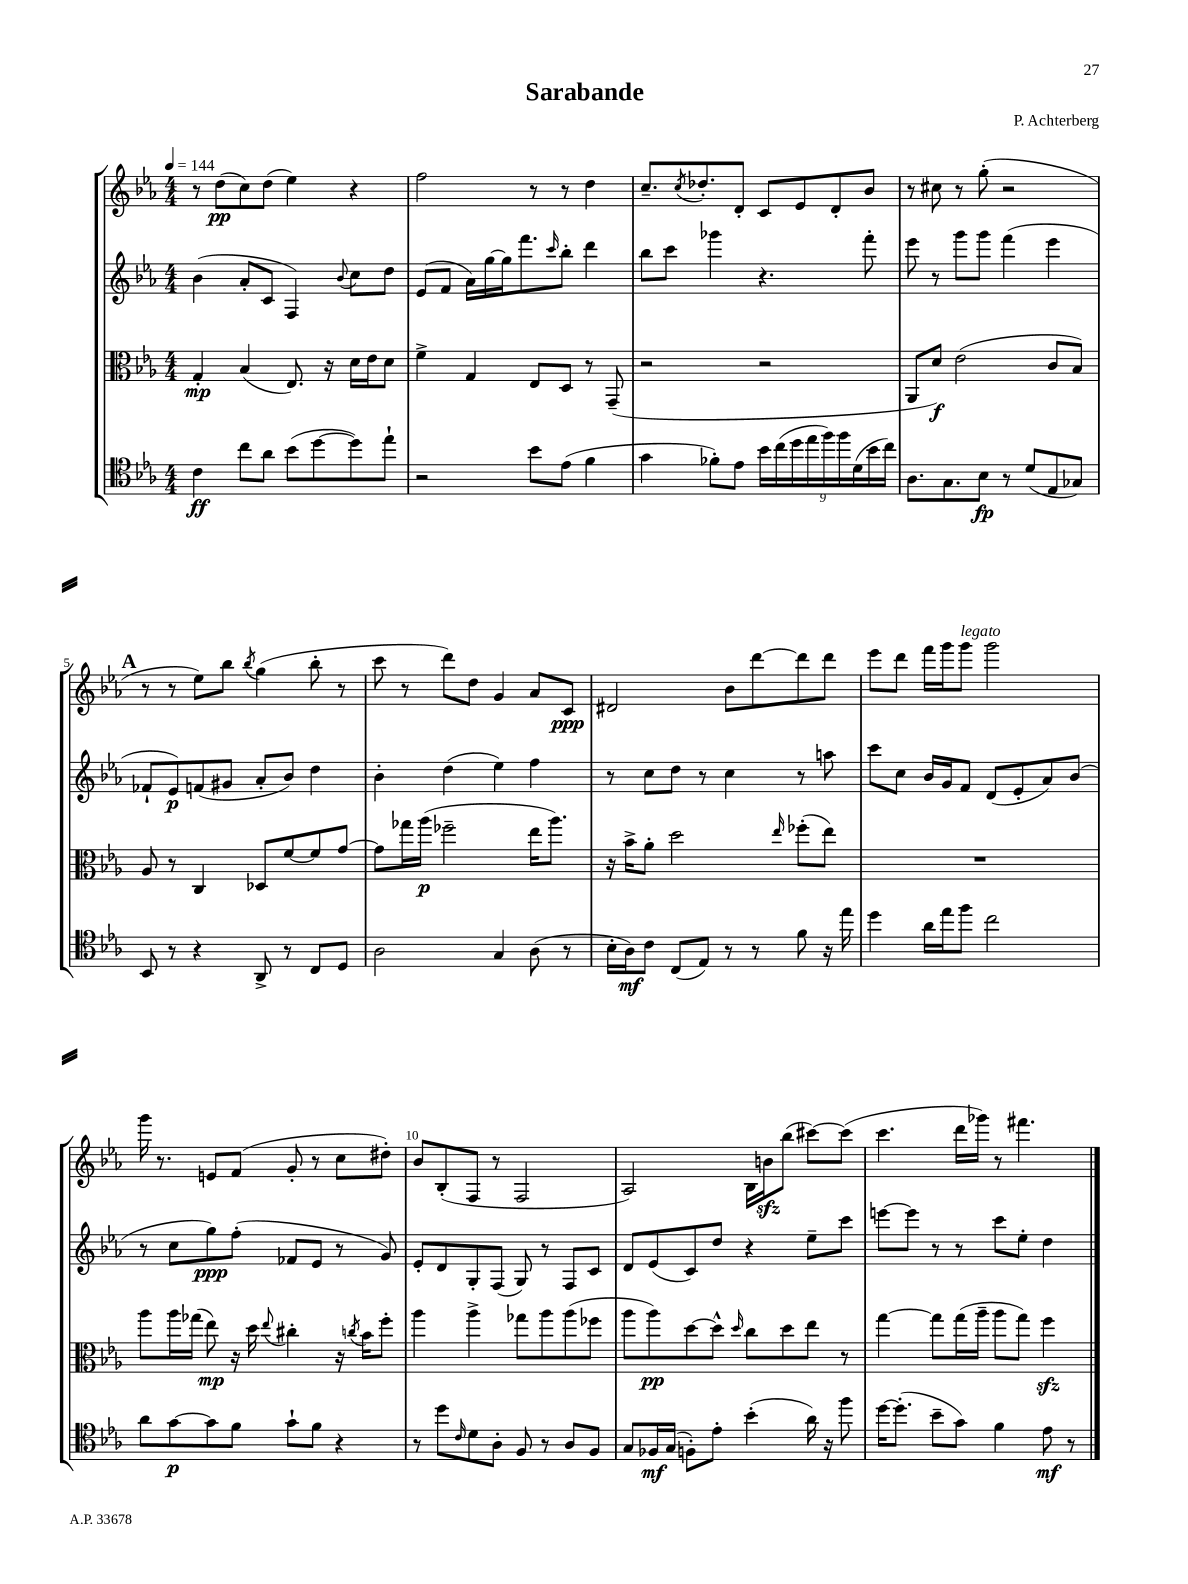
\header { title = "Sarabande" composer = "P. Achterberg" }
<<
\new StaffGroup <<
\new Staff = "s0" {
    \clef treble \key ees \major \numericTimeSignature \time 4/4 \tempo 4 = 144
    r8 d''8\pp( c''8) d''8( ees''4) r4 |
    f''2 r8 r8 d''4 |
    c''8.-- \acciaccatura { c''8 } des''8.-. d'8-. c'8 ees'8 d'8-. bes'8 |
    r8 cis''8 r8 g''8-.( r2 |
    \mark \markup { \bold "A" } r8 r8 ees''8) bes''8 \acciaccatura { bes''8 } g''4( bes''8-. r8 |
    c'''8 r8 d'''8) d''8 g'4 aes'8 c'8\ppp |
    dis'2 bes'8 d'''8~ d'''8 d'''8 |
    ees'''8 d'''8 f'''16 g'''16 g'''8^\markup { \italic "legato" } g'''2 |
    g'''16 r8. e'8 f'8( g'8-. r8 c''8 dis''8-.) |
    bes'8 bes8-.( f8 r8 f2 |
    aes2) bes16 b'16\sfz bes''8( cis'''8~) cis'''8( |
    c'''4. d'''16 ges'''16) r8 fis'''4. \bar "|." |
}
\new Staff = "s1" {
    \clef treble \key ees \major \numericTimeSignature \time 4/4
    bes'4( aes'8-. c'8 f4) \appoggiatura { bes'8 } c''8 d''8 |
    ees'8( f'8 aes'16) g''16~ g''16 f'''8. \grace { c'''16 } bes''8-. d'''4 |
    bes''8 c'''8 ges'''4 r4. f'''8-. |
    ees'''8 r8 g'''8 g'''8 f'''4( ees'''4 |
    \mark \markup { \bold "A" } fes'8-! ees'8\p) f'8( gis'8 aes'8-. bes'8) d''4 |
    bes'4-. d''4( ees''4) f''4 |
    r8 c''8 d''8 r8 c''4 r8 a''8 |
    c'''8 c''8 bes'16 g'16 f'8 d'8( ees'8-. aes'8) bes'8( |
    r8 c''8 g''8\ppp) f''8-.( fes'8 ees'8 r8 g'8) |
    ees'8-. d'8 g8-. f8( g8) r8 f8 c'8 |
    d'8 ees'8( c'8) d''8 r4 ees''8-- c'''8 |
    e'''8~ e'''8 r8 r8 c'''8 ees''8-. d''4 \bar "|." |
}
\new Staff = "s2" {
    \clef alto \key ees \major \numericTimeSignature \time 4/4
    g4-.\mp bes4( ees8.) r16 d'16 ees'16 d'8 |
    f'4-> g4 ees8 d8 r8 g,8--( |
    r2 r2 |
    aes,8 d'8\f) ees'2( c'8 bes8) |
    \mark \markup { \bold "A" } aes8 r8 c4 des8 f'8~ f'8 g'8~ |
    g'8 ges''16 aes''16\p( fes''2-- ees''16 aes''8.) |
    r16 bes'16-> aes'8-. d''2 \grace { ees''16 } fes''8-.( ees''8) |
    R1 |
    aes''8 aes''16 ges''16( ees''8\mp) r16 d''16 \appoggiatura { ees''8 } cis''4-. r16 \acciaccatura { c''8 } bes'16 f''8-. |
    aes''4 aes''4-> ges''8 aes''8 aes''8( fes''8 |
    aes''8 aes''8\pp) d''8~ d''8-^ \grace { d''16 } c''8 d''8 ees''8 r8 |
    g''4~ g''8 g''16( aes''16-- aes''8 g''8) f''4\sfz \bar "|." |
}
\new Staff = "s3" {
    \clef tenor \key ees \major \numericTimeSignature \time 4/4
    c'4\ff c''8 aes'8 bes'8( d''8~ d''8) ees''8-! |
    r2 bes'8 ees'8( f'4 |
    g'4 fes'8-.) ees'8 \tuplet 9/8 { bes'16 c''16( d''16 ees''16 f''16) f''16 d'16( bes'16 c''16) } |
    aes8. g8. bes8\fp r8 d'8( ees8 ges8) |
    \mark \markup { \bold "A" } bes,8 r8 r4 aes,8-> r8 c8 d8 |
    aes2 g4 aes8( r8 |
    bes16-. aes16\mf) c'8 c8( ees8) r8 r8 f'8 r16 ees''16 |
    d''4 aes'16 ees''16 f''8 c''2 |
    aes'8 g'8~\p g'8 f'8 g'8-! f'8 r4 |
    r8 d''8 \grace { c'16 } d'8 aes8-. f8 r8 aes8 f8 |
    g8 fes16\mf g16( f8-.) ees'8-. bes'4-.( aes'16) r16 f''8 |
    d''16~ d''8.-.( bes'8-- g'8) f'4 ees'8\mf r8 \bar "|." |
}
>>
>>
\layout { \context { \Score \override BarNumber.break-visibility = ##(#f #t #t) barNumberVisibility = #(every-nth-bar-number-visible 5) } }
